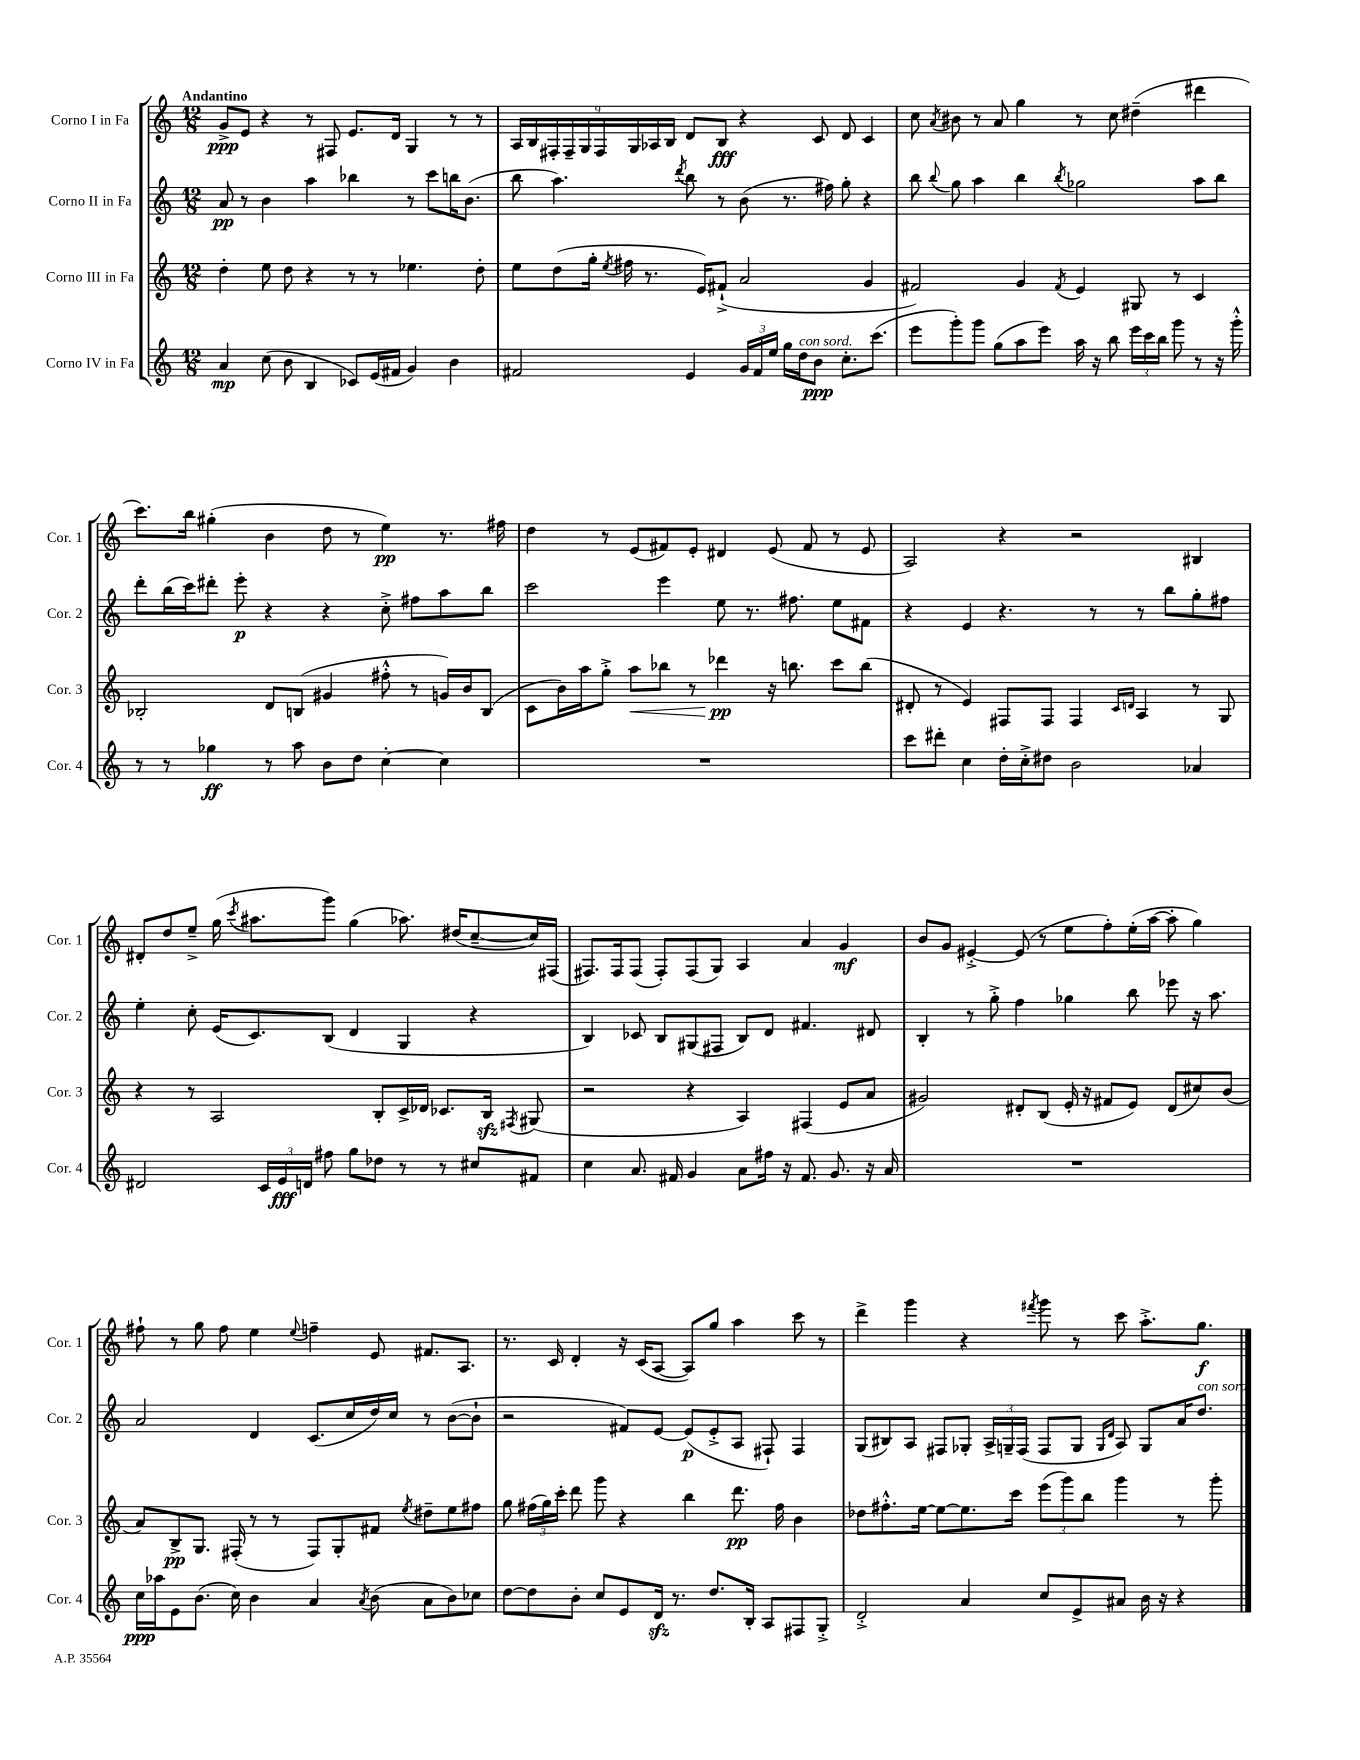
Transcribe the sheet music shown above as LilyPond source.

<<
\new StaffGroup <<
\new Staff = "s0" \with { instrumentName = "Corno I in Fa" shortInstrumentName = "Cor. 1" } {
    \clef treble \key c \major \numericTimeSignature \time 12/8 \tempo "Andantino"
    \autoBeamOff g'8[->\ppp e'8] r4 r8 fis8 e'8.[ d'16] g4 r8 r8 |
    \tuplet 9/8 { a16[ b16 fis16-. fis16-- g16 fis16 g16 aes16 b16] } d'8[ b8]\fff r4 c'8 d'8 c'4 |
    c''8 \acciaccatura { a'8 } bis'8 r8 a'8 g''4 r8 c''8 dis''4--( dis'''4 |
    c'''8.[) b''16] gis''4-.( b'4 d''8 r8 e''4\pp) r8. fis''16 |
    d''4 r8 e'8[( fis'8) e'8]-. dis'4 e'8( fis'8 r8 e'8 |
    a2) r4 r2 bis4 |
    dis'8[-. d''8 e''8]---> g''16( \acciaccatura { c'''8 } ais''8.[ g'''8]) g''4( aes''8.) dis''16[( c''8~-- c''16) fis16]( |
    fis8.[) fis16 fis8]( fis8[-.) fis8( g8]) a4 a'4 g'4\mf |
    b'8[ g'8] eis'4~-.-> eis'8( r8 e''8[ f''8-.) e''16-.( a''16]~ a''8-. g''4) |
    fis''8-! r8 g''8 fis''8 e''4 \appoggiatura { e''8 } f''4-- e'8 fis'8.[ a8.] |
    r8. c'16 d'4-. r16 c'16[( a8]~ a8[) g''8] a''4 c'''8 r8 |
    d'''4-> g'''4 r4 \acciaccatura { fis'''8 } g'''8 r8 c'''8 a''8.[-.-> g''8.]\f \bar "|." |
}
\new Staff = "s1" \with { instrumentName = "Corno II in Fa" shortInstrumentName = "Cor. 2" } {
    \clef treble \key c \major \numericTimeSignature \time 12/8
    \autoBeamOff a'8\pp r8 b'4 a''4 bes''4 r8 c'''8[ b''16 b'8.]( |
    b''8 a''4.) \acciaccatura { d'''8 } b''8 r8 b'8( r8. fis''16) g''8-. r4 |
    b''8 \appoggiatura { b''8 } g''8 a''4 b''4 \acciaccatura { b''8 } ges''2 a''8[ b''8] |
    d'''8[-. b''16( c'''16) dis'''8]-. e'''8-.\p r4 r4 c''8-.-> fis''8[ a''8 b''8] |
    c'''2 e'''4 e''8 r8. fis''8. e''8[ fis'8] |
    r4 e'4 r4. r8 r8 b''8[ g''8-. fis''8] |
    e''4-. c''8-. e'16[( c'8.) b8]( d'4 g4 r4 |
    b4) ces'8 b8[ gis8( fis8] b8[) d'8] fis'4. dis'8 |
    b4-. r8 g''8-.-> f''4 ges''4 b''8 ees'''8 r16 a''8. |
    a'2 d'4 c'8.[( c''16 d''16) c''16] r8 b'8[~( b'8]-! |
    r2 fis'8[) e'8]~ e'8[\p( e'8-.-> a8] fis8-!) fis4 |
    g8[( bis8) a8] fis8[ ges8]-. \tuplet 3/2 { a16[-> g16-- fis16]( } fis8[ g8] \grace { g16[ d'16] } a8) g8[ a'16 d''8.]^\markup { \italic "con sord." } \bar "|." |
}
\new Staff = "s2" \with { instrumentName = "Corno III in Fa" shortInstrumentName = "Cor. 3" } {
    \clef treble \key c \major \numericTimeSignature \time 12/8
    \autoBeamOff d''4-. e''8 d''8 r4 r8 r8 ees''4. d''8-. |
    e''8[ d''8( g''16]-. \acciaccatura { e''8 } fis''16 r8. e'16[) fis'8]-!->( a'2 g'4 |
    fis'2) g'4 \acciaccatura { fis'8 } e'4 gis8 r8 c'4 |
    bes2-. d'8[ b8]( gis'4 fis''8-.-^ r8 g'16[) b'16 b8]( |
    c'8[ b'16) a''16 g''8]-.-> a''8[\< bes''8] r8 des'''4\pp\! r16 b''8. c'''8[ b''8]( |
    dis'8-. r8 e'4) fis8[ fis8] fis4 \grace { c'16[ d'16] } a4 r8 g8 |
    r4 r8 a2 b8[-. c'16-> des'16] ces'8.[ b16]\sfz \acciaccatura { fis8 } gis8( |
    r2 r4 a4) fis4( e'8[ a'8] |
    gis'2) dis'8[-. b8]( e'16-. r16 fis'8[ e'8]) dis'8[( cis''8) b'8]( |
    a'8[) b8->\pp g8.] fis16-.( r8 r8 fis8[) g8-. fis'8] \acciaccatura { e''8 } dis''8[-- e''8 fis''8] |
    g''8 \tuplet 3/2 { fis''16[( g''16) c'''16]-. } d'''8 g'''8 r4 b''4 d'''8.\pp fis''16 b'4 |
    des''8[ fis''8.-.-^ e''16]~ e''8[~ e''8. c'''16] \tuplet 3/2 { e'''8[( g'''8) b''8] } g'''4 r8 g'''8-. \bar "|." |
}
\new Staff = "s3" \with { instrumentName = "Corno IV in Fa" shortInstrumentName = "Cor. 4" } {
    \clef treble \key c \major \numericTimeSignature \time 12/8
    \autoBeamOff a'4\mp c''8( b'8 b4 ces'8[) e'16( fis'16] g'4) b'4 |
    fis'2 e'4 \tuplet 3/2 { g'16[ fis'16 e''16] } g''16[ d''16^\markup { \italic "con sord." } b'8]\ppp c''8.[-. c'''8.]( |
    e'''8[ g'''8-.) g'''8] g''8[( a''8 e'''8]) a''16 r16 b''8 \tuplet 3/2 { e'''16[ c'''16 b''16] } g'''8 r8 r16 g'''16-.-^ |
    r8 r8 ges''4\ff r8 a''8 b'8[ d''8] c''4~-. c''4 |
    R1. |
    c'''8[ dis'''8]-. c''4 d''16[-. c''16-.-> dis''8] b'2 aes'4 |
    dis'2 \tuplet 3/2 { c'16[ e'16\fff d'16] } fis''8 g''8[ des''8] r8 r8 cis''8[ fis'8] |
    c''4 a'8. fis'16 g'4 a'8[ fis''16] r16 fis'8. g'8. r16 a'16 |
    R1. |
    c''16[\ppp aes''16 e'8 b'8.]( c''16) b'4 a'4 \acciaccatura { a'8 } b'8( a'8[ b'8) ces''8] |
    d''8[~ d''8 b'8]-. c''8[ e'8 d'16]\sfz r8. d''8.[ b16]-. a8[ fis8 g8]-.-> |
    d'2-.-> a'4 c''8[ e'8-> ais'8] b'16 r16 r4 \bar "|." |
}
>>
>>
\layout { \context { \Score \remove "Bar_number_engraver" } }
